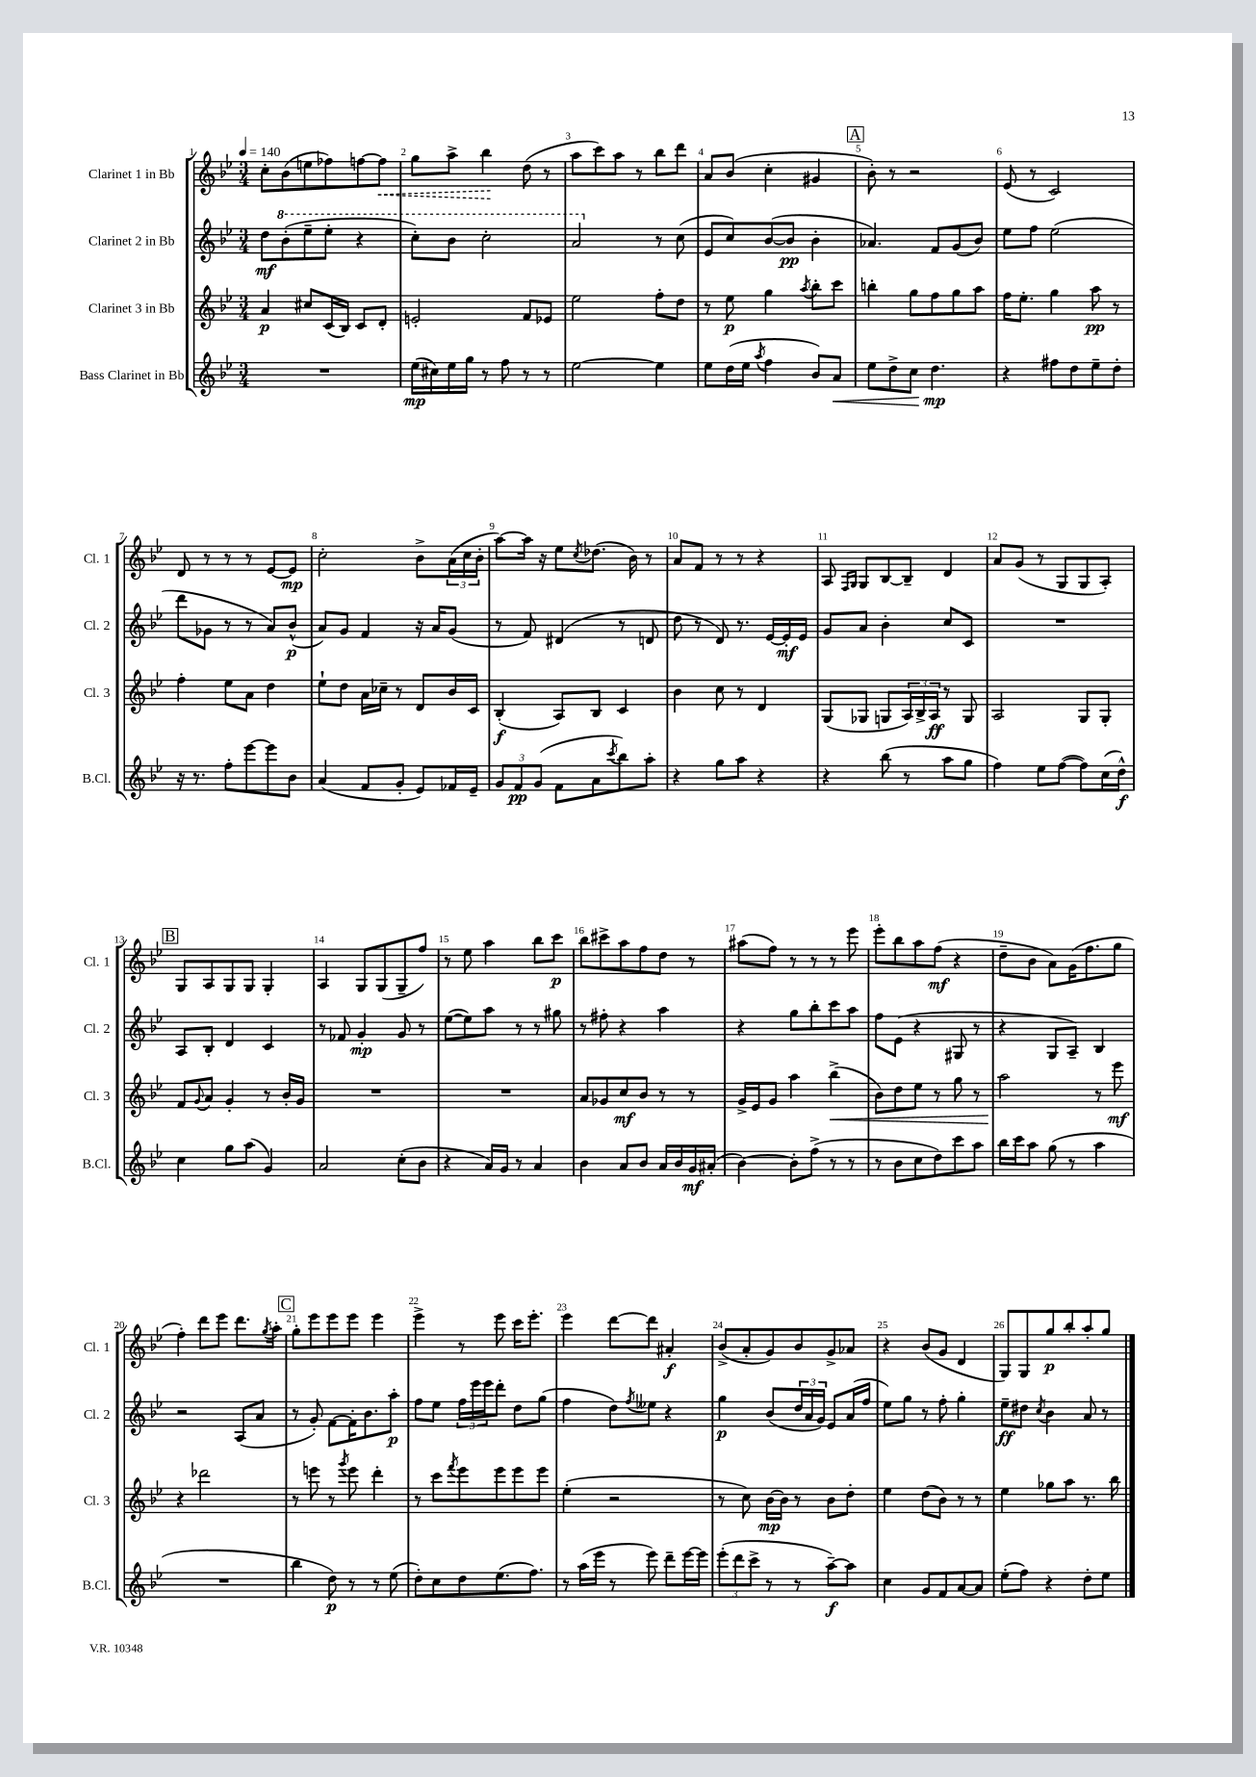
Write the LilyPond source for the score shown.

<<
\new StaffGroup <<
\new Staff = "s0" \with { instrumentName = "Clarinet 1 in Bb" shortInstrumentName = "Cl. 1" } {
    \clef treble \key bes \major \numericTimeSignature \time 3/4 \tempo 4 = 140
    c''8-. bes'8( e''8 fes''8) f''8~ \once \override Hairpin.style = #'dashed-line f''8\< |
    g''8 a''8-> bes''4\! d''8( r8 |
    a''8 c'''8) a''8 r8 bes''8 d'''8 |
    a'8 bes'8( c''4-. gis'4 |
    \mark \markup { \box "A" } bes'8-.) r8 r2 |
    ees'8( r8 c'2) |
    d'8 r8 r8 r8 ees'8~ ees'8\mp |
    c''2-. bes'8-> \tuplet 3/2 { a'16( c''16 bes'16-. } |
    a''8~) a''16 r16 ees''8 \acciaccatura { c''8 } des''8.( bes'16) r8 |
    a'8 f'8 r8 r8 r4 |
    a8 \grace { f16 g16 } g8 bes8~ bes8-- d'4 |
    a'8 g'8( r8 g8 g8 a8-.) |
    \mark \markup { \box "B" } g8 a8 g8 g8 g4-. |
    a4 g8 g8( g8-- f''8) |
    r8 ees''8 a''4 bes''8 c'''8\p |
    bes''8 cis'''8-> a''8 f''8 d''8 r8 |
    ais''8( f''8) r8 r8 r8 ees'''8 |
    ees'''8-. bes''8 a''8 f''8\mf( r4 |
    d''8-- bes'8 a'8) g'16( f''8. g''8 |
    f''4-.) d'''8 ees'''8 d'''8. \acciaccatura { g''8 } a''16-. |
    \mark \markup { \box "C" } g''8-. ees'''8 ees'''8 ees'''8 ees'''4 |
    ees'''4-> r8 ees'''8 c'''16 ees'''8.-. |
    ees'''4 d'''8~ d'''8 ais'4-.\f |
    bes'8->( a'8-. g'8) bes'8 g'8-> aes'8 |
    r4 bes'8( g'8 d'4 |
    g8) g8 g''8\p bes''8-. a''8-. g''8 \bar "|." |
}
\new Staff = "s1" \with { instrumentName = "Clarinet 2 in Bb" shortInstrumentName = "Cl. 2" } {
    \clef treble \key bes \major \numericTimeSignature \time 3/4
    d''8\mf \ottava #1 bes''8-.( ees'''8-- ees'''8-. r4 |
    c'''8-.) bes''8 c'''2-. |
    a''2 \ottava #0 r8 c''8( |
    ees'8 c''8) bes'8~( bes'8\pp bes'4-. |
    \mark \markup { \box "A" } aes'4.) f'8 g'8( bes'8) |
    ees''8 f''8 ees''2( |
    d'''8 ges'8 r8 r8 a'8) bes'8-^\p( |
    a'8) g'8 f'4 r16 a'16 g'8( |
    r8 f'8) dis'4( r8 d'8 |
    d''8 r8 d'8) r8. ees'16~ ees'16-.\mf ees'16 |
    g'8 a'8 bes'4-. c''8 c'8 |
    R2. |
    \mark \markup { \box "B" } a8 bes8-. d'4 c'4 |
    r8 fes'8 g'4-.\mp g'8 r8 |
    ees''8~( ees''8) a''8 r8 r8 gis''8 |
    r8 fis''8-. r4 a''4 |
    r4 g''8 bes''8-. c'''8 a''8 |
    f''8 ees'8( r4 gis8 r8 |
    r4 g8 a8--) bes4 |
    r2 a8( a'8 |
    \mark \markup { \box "C" } r8 g'8-.) f'8~ f'16-. bes'8. a''8-.\p |
    f''8 ees''8 \tuplet 3/2 { f''16 ees'''16 ees'''16 } d'''8-. d''8 g''8( |
    f''4 d''8) \acciaccatura { f''8 } eeses''8 r4 |
    g''4\p bes'8( \tuplet 3/2 { d''16 a'16 g'16) } ees'8 a'16( f''16 |
    ees''8) g''8 r8 f''8-. g''4-. |
    ees''8--\ff dis''8 \acciaccatura { c''8 } bes'4 a'8 r8 \bar "|." |
}
\new Staff = "s2" \with { instrumentName = "Clarinet 3 in Bb" shortInstrumentName = "Cl. 3" } {
    \clef treble \key bes \major \numericTimeSignature \time 3/4
    a'4\p cis''8 c'16( bes16) c'8 d'8-. |
    e'2-. f'8 ees'8 |
    ees''2 f''8-. d''8 |
    r8 ees''8\p g''4 \acciaccatura { a''8 } bes''8-. c'''8 |
    \mark \markup { \box "A" } b''4-. g''8 f''8 g''8 a''8 |
    f''16 ees''8.-. g''4 a''8\pp r8 |
    f''4-. ees''8 a'8 d''4 |
    ees''8-! d''8 a'16 ces''16-- r8 d'8 bes'16 c'16 |
    bes4-.\f( a8) bes8 c'4 |
    bes'4 c''8 r8 d'4 |
    g8( ges8 g8 \tuplet 3/2 { a16) bes16-> a16\ff } r8 g8 |
    a2 g8 g8-. |
    \mark \markup { \box "B" } f'8 \appoggiatura { g'8 } a'8 g'4-. r8 bes'16-. g'16 |
    R2. |
    R2. |
    a'8 ges'8 c''8\mf bes'8 r8 r8 |
    g'16-> ees'16 g'8 a''4 bes''4->\<( |
    bes'8) d''8 ees''8 r8 g''8 r8 |
    a''2\! r8 ees'''8\mf |
    r4 des'''2 |
    \mark \markup { \box "C" } r8 e'''8 r8 \acciaccatura { g'''8 } e'''8 d'''4-. |
    r8 c'''8 \acciaccatura { f'''8 } ees'''8 ees'''8 ees'''8 ees'''8 |
    ees''4-.( r2 |
    r8 c''8) bes'16~\mp bes'16 r8 bes'8 d''8-. |
    ees''4 d''8( bes'8) r8 r8 |
    ees''4 ges''8 a''8 r8. bes''16 \bar "|." |
}
\new Staff = "s3" \with { instrumentName = "Bass Clarinet in Bb" shortInstrumentName = "B.Cl." } {
    \clef treble \key bes \major \numericTimeSignature \time 3/4
    R2. |
    ees''16\mp( cis''16) ees''16 g''16 r8 f''8 r8 r8 |
    ees''2~ ees''4 |
    ees''8 d''16( ees''16 \acciaccatura { a''8 } f''4 bes'8) a'8\< |
    \mark \markup { \box "A" } ees''8 d''8-> c''8 d''4.\mp\! |
    r4 fis''8 d''8 ees''8-- d''8-. |
    r16 r8. f''8-. ees'''8~ ees'''8 bes'8 |
    a'4( f'8 g'8-. ees'8) fes'16 ees'16-- |
    \tuplet 3/2 { g'8 f'8\pp g'8( } f'8 a'8 \acciaccatura { c'''8 } bes''8) a''8-. |
    r4 g''8 a''8 r4 |
    r4 bes''8( r8 a''8 g''8 |
    f''4) ees''8 f''8~( f''8) c''16( d''16-^\f) |
    \mark \markup { \box "B" } c''4 g''8 a''8( g'4) |
    a'2 c''8-.( bes'8 |
    r4 a'16) g'16 r8 a'4 |
    bes'4 a'8 bes'8 a'16 bes'16 g'16\mf ais'16-.( |
    bes'4~) bes'8-. f''8->( r8 r8 |
    r8 bes'8 c''8 d''8) c'''8 a''8 |
    bes''16 c'''16 a''8 g''8( r8 a''4 |
    R2. |
    \mark \markup { \box "C" } bes''4 d''8\p) r8 r8 ees''8( |
    d''8-.) c''8 d''8 ees''8.( f''8.) |
    r8 a''16( ees'''16 r8 ees'''8) d'''8-- ees'''16~ ees'''16 |
    \tuplet 3/2 { ees'''8-.( d'''8 c'''8-> } r8 r8 a''8~--\f) a''8 |
    c''4 g'8 f'8 a'8~ a'8 |
    ees''8-.( f''8) r4 d''8-. ees''8 \bar "|." |
}
>>
>>
\layout { \context { \Score \override BarNumber.break-visibility = ##(#f #t #t) barNumberVisibility = #all-bar-numbers-visible } }
